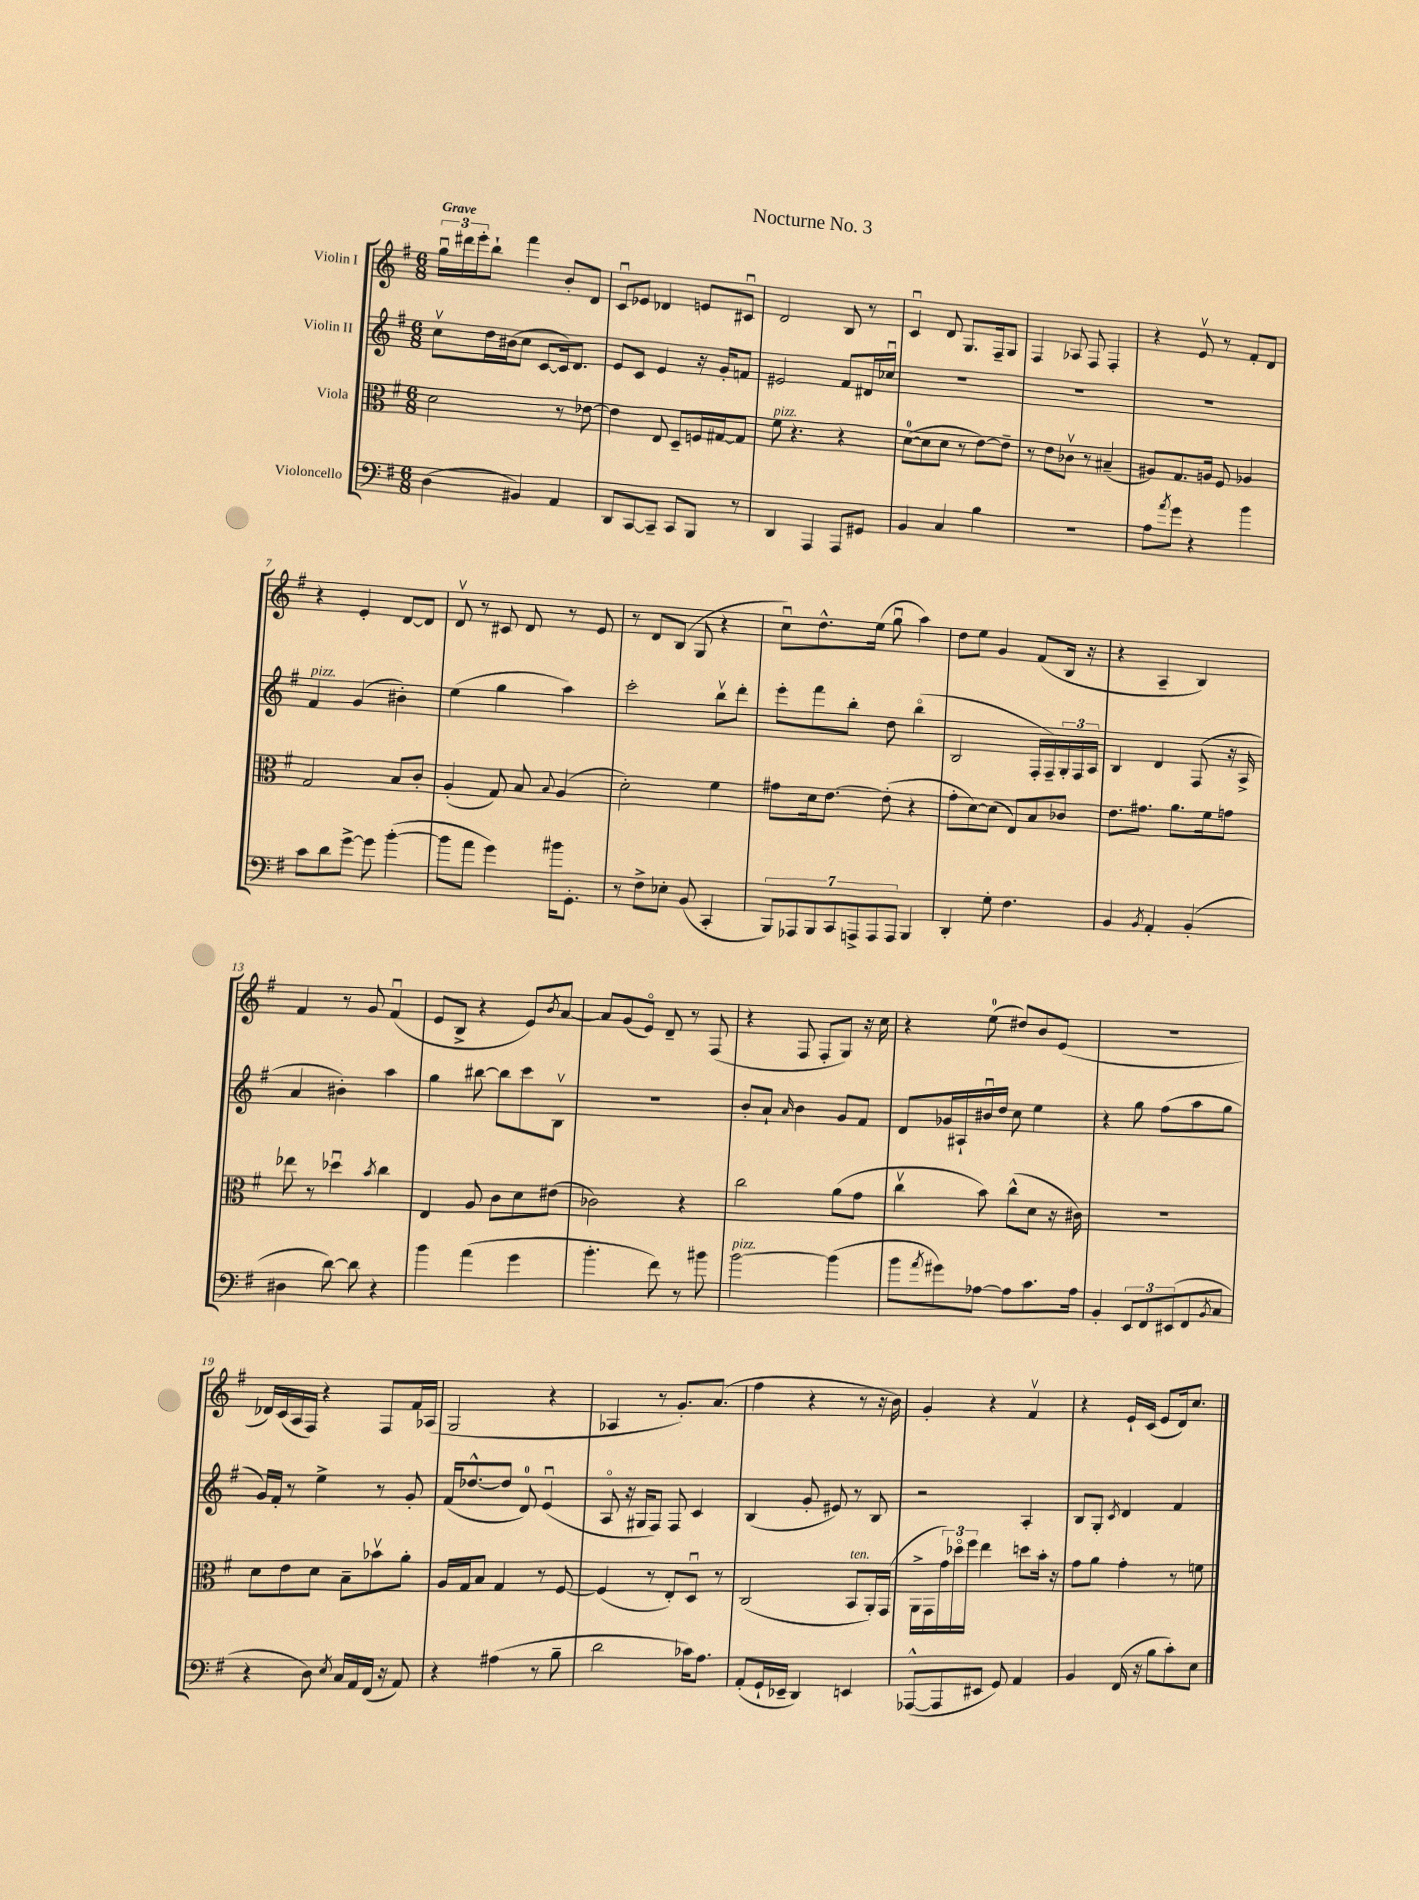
\header { title = "Nocturne No. 3" }
<<
\new StaffGroup <<
\new Staff = "s0" \with { instrumentName = "Violin I" } {
    \clef treble \key g \major \numericTimeSignature \time 6/8 \tempo "Grave"
    \tuplet 3/2 { g''16\downbow dis'''16 e'''16-. } b''8-! fis'''4 b'8-. d'8 |
    c'8\downbow ees'8 des'4 e'8 cis'8\downbow |
    d'2 b8 r8 |
    c'4\downbow d'8 g8. fis16-- g8 |
    fis4 aes8 fis8 fis4-. |
    r4 e'8\upbow r8 fis'8-. d'8 |
    r4 e'4-. d'8~ d'8 |
    d'8\upbow r8 cis'8 d'8 r8 e'8 |
    r8 d'8 b8( g8 r4 |
    c''8\downbow) d''8.-^ e''16( g''8\downbow a''4) |
    d''8 e''8 g'4 fis'8( b16 r16 |
    r4 a4-- b4) |
    fis'4 r8 g'8 fis'4\downbow( |
    e'8 b8-> r4 e'8) \acciaccatura { b'8 } a'8~ |
    a'8 g'8( e'8\flageolet) d'8-- r8 fis8( |
    r4 fis8 fis8-. g8) r16 c''16 |
    r4 e''8-0( dis''8) b'8 e'8( |
    r2. |
    des'16) c'16( a16 fis16) r4 fis8 fis'16 aes16( |
    g2 r4 |
    aes4 r8 g'8.-.) a'8.( |
    fis''4 r4 r8 r16 b'16) |
    g'4-. r4 fis'4\upbow |
    r4 e'16-! c'16( e'8 d'16) c''8. \bar "|." |
}
\new Staff = "s1" \with { instrumentName = "Violin II" } {
    \clef treble \key g \major \numericTimeSignature \time 6/8
    c''8\upbow d''16 bis'16( c''8 c'8~ c'16) d'8. |
    e'8 c'8 e'4 r16 g'16-. f'8 |
    eis'2 fis'8 dis'16 ces''16\downbow |
    R2. |
    R2. |
    R2. |
    fis'4^\markup { \italic "pizz." } g'4( bis'4-.) |
    e''4( g''4 a''4) |
    c'''2-. b''8\upbow d'''8-. |
    e'''8-. fis'''8 b''8-. d''8 b''4\flageolet( |
    b2 fis16-. fis16--) \tuplet 3/2 { g16-. fis16 a16 } |
    b4 d'4 fis8( r16 a16-> |
    a'4 bis'4-.) a''4 |
    g''4 bis''8~ bis''8 c'''8 b8\upbow |
    R2. |
    b'8-. a'8-! \grace { a'16 } b'4 g'8 fis'8 |
    d'8 ges'16 ais16-! bis'16\downbow d''16 c''8 e''4 |
    r4 g''8 fis''8( a''8 g''8 |
    g'16) fis'16-. r8 e''4-> r8 g'8-. |
    fis'16( des''8.~-^ des''8 d'8-0) e'4\downbow( |
    a8\flageolet r16 gis16 fis8) fis8 c'4 |
    b4( g'8-. eis'8) r8 b8 |
    r2 a4-. |
    b8 g8-. \acciaccatura { c'8 } d'4 fis'4 \bar "|." |
}
\new Staff = "s2" \with { instrumentName = "Viola" } {
    \clef alto \key g \major \numericTimeSignature \time 6/8
    d'2 r8 ees'8~ |
    ees'4 e8 d8-- f16 gis16~ gis8 |
    fis'8^\markup { \italic "pizz." } r4. r4 |
    d'8-0~( d'8 d'8 r8 e'8~) e'8-- |
    r8 e'8 ces'8\upbow r8 bis4--( |
    ais8) g8. a16 fis8 aes4 |
    g2 b8 c'8-. |
    a4-.( g8) b8 \appoggiatura { b8 } a4( |
    d'2-.) fis'4 |
    gis'8 d'16 e'8.~ e'8-.( r4 |
    g'8-. d'8~) d'8( e8) b8 ces'8 |
    e'8. gis'8. a'8. fis'16 g'8 |
    ees''8 r8 des''4\downbow \acciaccatura { b'8 } c''4 |
    e4 a8 c'8 d'8 eis'8( |
    ces'2) r4 |
    c''2 a'8( g'8 |
    c''4\upbow b'8) c''8-^( d'8 r16 cis'16) |
    R2. |
    d'8 e'8 d'8 b8-- bes'8\upbow a'8-. |
    a16 g16 b8 g4 r8 fis8~ |
    fis4( r8 e8-.) d8\downbow r8 |
    c2( b,8^\markup { \italic "ten." } a,16-.) g,16( |
    a,16-> g,16 \tuplet 3/2 { g'16) des''16\flageolet fis''16 } e''4 d''8 b'16-. r16 |
    g'8 a'8 g'4-. r8 f'8 \bar "|." |
}
\new Staff = "s3" \with { instrumentName = "Violoncello" } {
    \clef bass \key g \major \numericTimeSignature \time 6/8
    d4( bis,4) a,4 |
    d,8 c,8~ c,8-- c,8 b,,8 r8 |
    d,4 a,,4 a,,8 gis,8 |
    b,4 c4 b4 |
    R2. |
    a8 \acciaccatura { a'8 } g'8 r4 b'4 |
    c'8 d'8 g'8~-> g'8 b'4~-.( |
    b'8 a'8 g'4) bis'16 g,8.-. |
    r8 fis8-> ees8-. b,8( c,4-. |
    \tuplet 7/4 { b,,8) aes,,8 b,,8 c,8 a,,8-> a,,8 a,,8 } b,,4 |
    d,4-. g8-. fis4. |
    b,4 \acciaccatura { b,8 } a,4-. b,4-.( |
    dis4 d'8~) d'8 r4 |
    b'4 a'4( g'4 |
    b'4.-. fis'8) r8 bis'8 |
    b'2~^\markup { \italic "pizz." } b'4( |
    b'8 \acciaccatura { a'8 } gis'8) aes8~ aes8 c'8. aes16 |
    b,4-. \tuplet 3/2 { e,8 fis,8 eis,8( } fis,8 \acciaccatura { b,8 } c8 |
    r4 d8) \acciaccatura { e8 } c16 a,16 fis,16( r16 a,8) |
    r4 ais4( r8 b8-- |
    d'2 ces'16) a8. |
    a,8-.( g,16-! ees,16-- d,4) e,4 |
    aes,,8~-^( aes,,8 eis,8 g,8) a,4 |
    b,4 fis,16( r16 b8 c'8-.) e8 \bar "|." |
}
>>
>>
